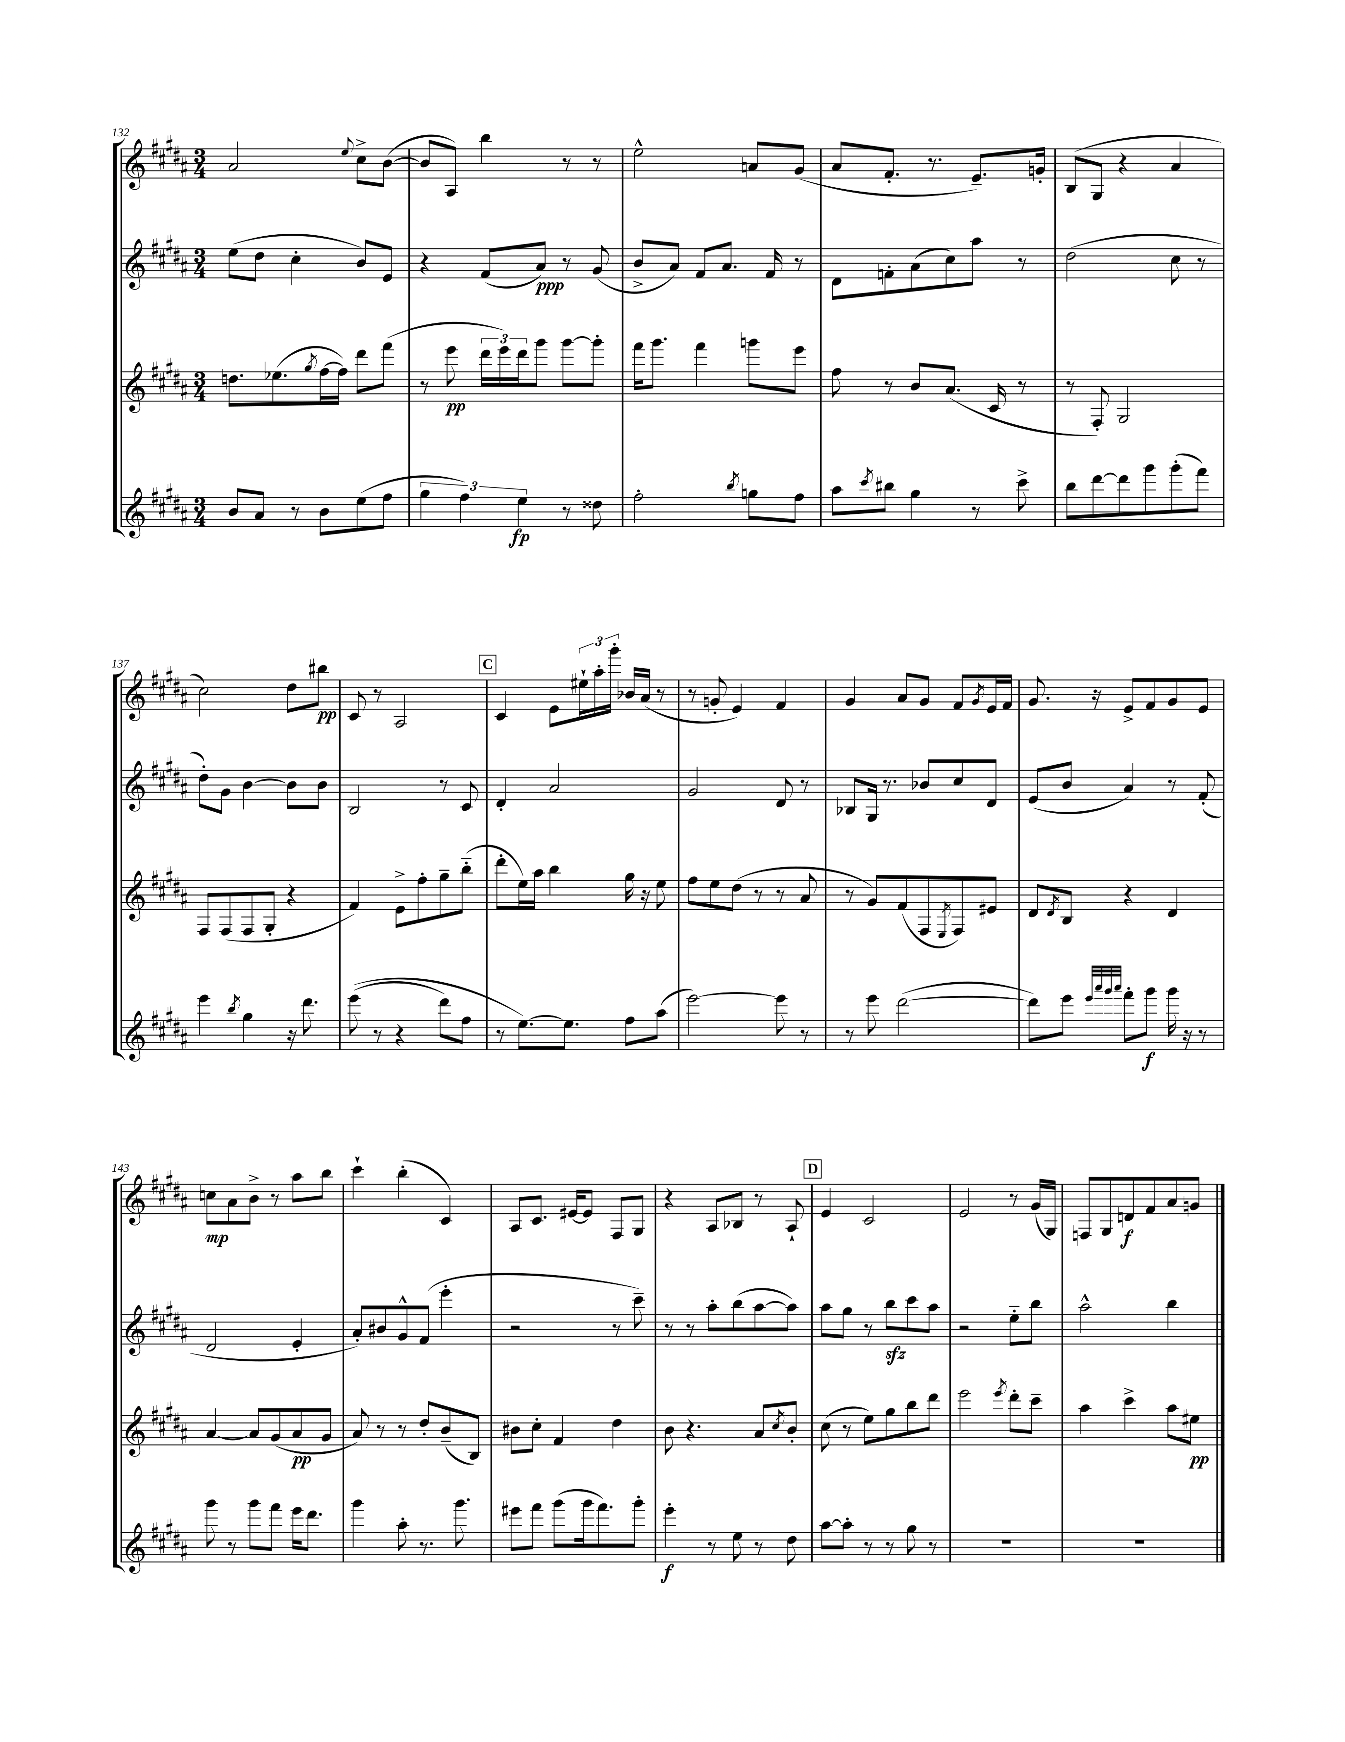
<<
\new StaffGroup <<
\new Staff = "s0" {
    \clef treble \key b \major \numericTimeSignature \time 3/4
    ais'2 \appoggiatura { e''8 } cis''8-> b'8~( |
    b'8 ais8) b''4 r8 r8 |
    e''2-^ a'8 gis'8( |
    ais'8 fis'8.-. r8. e'8.--) g'16-. |
    b8( gis8 r4 ais'4 |
    cis''2) dis''8 bis''8\pp |
    cis'8 r8 ais2 |
    \mark \markup { \box "C" } cis'4 e'8 \tuplet 3/2 { eis''16-! ais''16-. gis'''16-. } bes'16 ais'16( r8 |
    r8 g'8-. e'4) fis'4 |
    gis'4 ais'8 gis'8 fis'8 \acciaccatura { gis'8 } e'16 fis'16 |
    gis'8. r16 e'8-> fis'8 gis'8 e'8 |
    c''8\mp ais'8 b'8-> r8 ais''8 b''8 |
    cis'''4-! b''4-.( cis'4) |
    ais8 cis'8. eis'16~ eis'8 fis8 gis8 |
    r4 ais8 bes8 r8 ais8-! |
    \mark \markup { \box "D" } e'4 cis'2 |
    e'2 r8 gis'16( gis16) |
    f8 gis8 d'8\f fis'8 ais'8 g'8 \bar "|." |
}
\new Staff = "s1" {
    \clef treble \key b \major \numericTimeSignature \time 3/4
    e''8( dis''8 cis''4-. b'8) e'8 |
    r4 fis'8( ais'8\ppp) r8 gis'8( |
    b'8-> ais'8) fis'8 ais'8. fis'16 r8 |
    dis'8 f'8-. ais'8( cis''8) ais''8 r8 |
    dis''2( cis''8 r8 |
    dis''8-.) gis'8 b'4~ b'8 b'8 |
    b2 r8 cis'8 |
    \mark \markup { \box "C" } dis'4-. ais'2 |
    gis'2 dis'8 r8 |
    bes8 gis16 r8. bes'8 cis''8 dis'8 |
    e'8( b'8 ais'4) r8 fis'8-.( |
    dis'2 e'4-. |
    ais'8-.) bis'8 gis'8-^ fis'8( e'''4-. |
    r2 r8 cis'''8--) |
    r8 r8 ais''8-. b''8( ais''8~ ais''8) |
    \mark \markup { \box "D" } ais''8 gis''8 r8 b''8\sfz cis'''8 ais''8 |
    r2 e''8-_ b''8 |
    ais''2-^ b''4 \bar "|." |
}
\new Staff = "s2" {
    \clef treble \key b \major \numericTimeSignature \time 3/4
    d''8. ees''8.( \acciaccatura { gis''8 } fis''16~ fis''16) dis'''8 fis'''8( |
    r8 e'''8\pp \tuplet 3/2 { dis'''16 e'''16) dis'''16 } gis'''8 gis'''8~ gis'''8-. |
    fis'''16 gis'''8. fis'''4 g'''8 e'''8 |
    fis''8 r8 b'8 ais'8.( cis'16 r8 |
    r8 fis8-.) gis2 |
    fis8 fis8( fis8 gis8-. r4 |
    fis'4) e'8-> fis''8-. gis''8-- b''8-_( |
    \mark \markup { \box "C" } dis'''8-. e''16) ais''16 b''4 gis''16 r16 e''8 |
    fis''8 e''8 dis''8( r8 r8 ais'8 |
    r8 gis'8) fis'8( fis8 \acciaccatura { e8 } fis8) eis'8 |
    dis'8 \acciaccatura { dis'8 } b8 r4 dis'4 |
    ais'4~ ais'8 gis'8( ais'8\pp gis'8 |
    ais'8) r8 r8 dis''8-. b'8--( b8) |
    bis'8 cis''8-. fis'4 dis''4 |
    b'8 r4. ais'8 \acciaccatura { cis''8 } b'8-. |
    \mark \markup { \box "D" } cis''8( r8 e''8) gis''8 b''8 dis'''8 |
    e'''2 \acciaccatura { e'''8 } dis'''8-. cis'''8-- |
    ais''4 cis'''4-> ais''8 eis''8\pp \bar "|." |
}
\new Staff = "s3" {
    \clef treble \key b \major \numericTimeSignature \time 3/4
    b'8 ais'8 r8 b'8 e''8( fis''8 |
    \tuplet 3/2 { gis''4 fis''4) e''4\fp } r8 disis''8 |
    fis''2-. \acciaccatura { b''8 } g''8 fis''8 |
    ais''8 \acciaccatura { cis'''8 } bis''8 gis''4 r8 cis'''8-> |
    b''8 dis'''8~ dis'''8 gis'''8 gis'''8-.( fis'''8) |
    e'''4 \acciaccatura { b''8 } gis''4 r16 dis'''8. |
    e'''8(\( r8 r4 dis'''8) fis''8 |
    \mark \markup { \box "C" } r8 e''8.~\) e''8. fis''8 ais''8( |
    e'''2~) e'''8 r8 |
    r8 e'''8 dis'''2~( |
    dis'''8) e'''8 \grace { e'''32 ais'''32 gis'''32 ais'''32 } fis'''8-. gis'''8\f gis'''16 r16 r8 |
    gis'''8 r8 gis'''8 fis'''8 e'''16 dis'''8. |
    gis'''4 ais''8-. r8. gis'''8. |
    eis'''8 fis'''8 gis'''8( gis'''16 fis'''8.) gis'''8-. |
    e'''4-.\f r8 e''8 r8 dis''8 |
    \mark \markup { \box "D" } ais''8~ ais''8-. r8 r8 gis''8 r8 |
    R2. |
    R2. \bar "|." |
}
>>
>>
\layout { \context { \Score currentBarNumber = #132 } }
